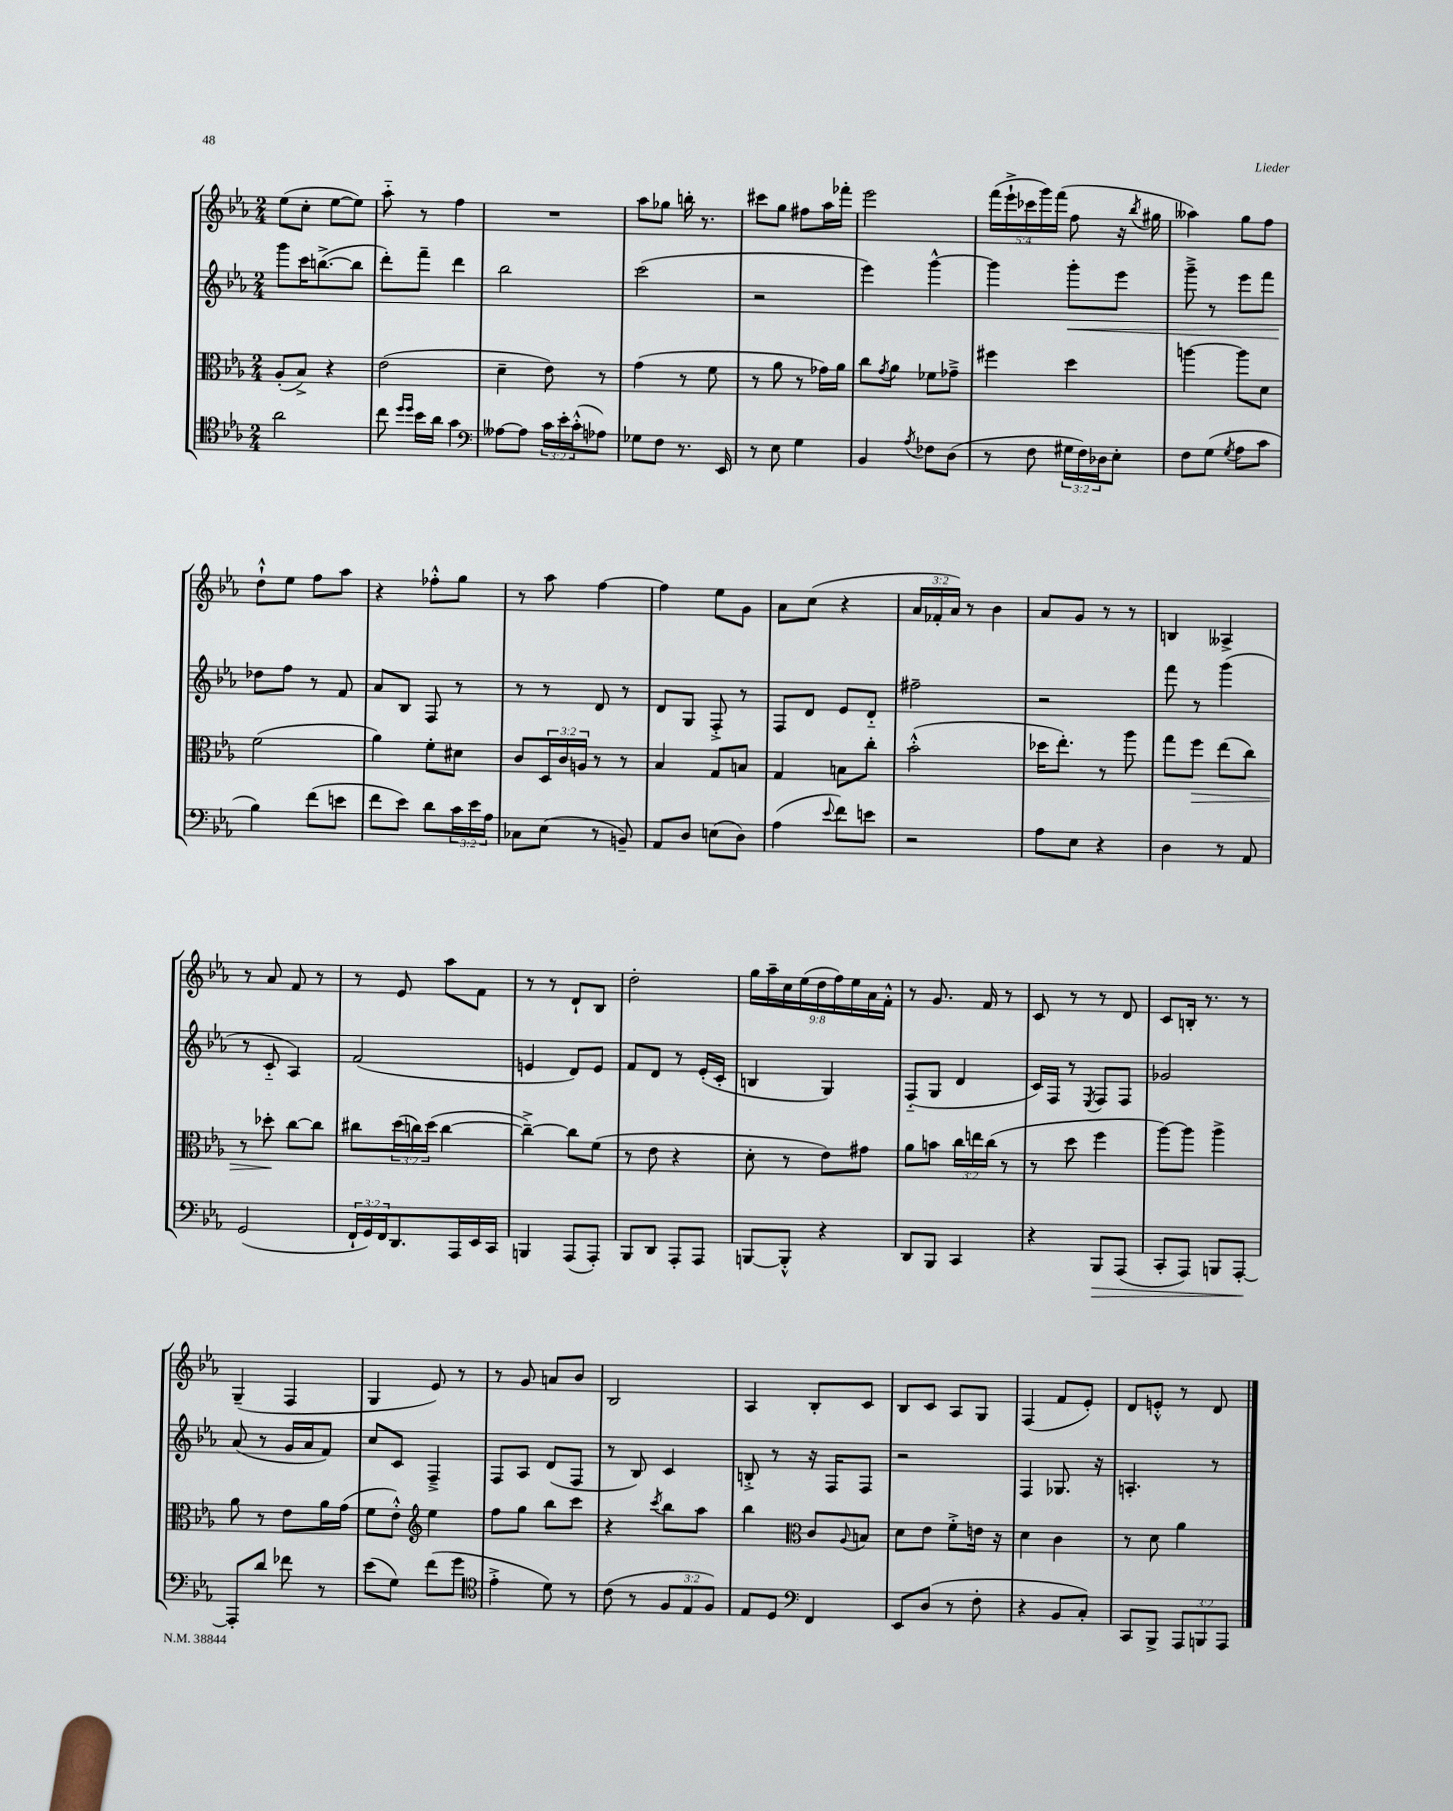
<<
\new StaffGroup <<
\new Staff = "s0" {
    \clef treble \key ees \major \numericTimeSignature \time 2/4 \override Staff.TupletNumber.text = #tuplet-number::calc-fraction-text
    ees''8( c''8-. ees''8~ ees''8) |
    aes''8-_ r8 f''4 |
    R2 |
    aes''8 ges''8 b''16-. r8. |
    cis'''8 g''8 fis''8 aes''16 fes'''16-. |
    ees'''2 |
    \tuplet 5/4 { f'''16( ees'''16-!-> ces'''16 g'''16) f'''16( } f''8 r16 \acciaccatura { bes''8 } gis''16 |
    aeses''4) g''8 f''8 |
    d''8-!-^ ees''8 f''8 aes''8 |
    r4 fes''8-.-^ g''8 |
    r8 aes''8 f''4~ |
    f''4 ees''8 g'8 |
    aes'8 c''8( r4 |
    \tuplet 3/2 { aes'16 fes'16-. aes'16) } r8 bes'4 |
    aes'8 g'8 r8 r8 |
    b4 aeses4-> |
    r8 aes'8 f'8 r8 |
    r8 ees'8 aes''8 f'8 |
    r8 r8 d'8-! bes8 |
    d''2-. |
    \tuplet 9/8 { g''16 aes''16-- c''16 ees''16( d''16 f''16) ees''16 aes'16 f'16-.-^ } |
    r8 g'8. f'16 r8 |
    c'8 r8 r8 d'8 |
    c'8 b16-. r8. r8 |
    g4--( f4 |
    g4 ees'8) r8 |
    r8 g'8 a'8 bes'8 |
    bes2 |
    aes4 bes8-. c'8 |
    bes8 c'8 aes8 g8 |
    f4( f'8 ees'8-.) |
    d'8 e'8-.-^ r8 d'8 \bar "|." |
}
\new Staff = "s1" {
    \clef treble \key ees \major \numericTimeSignature \time 2/4
    g'''8 c'''16 b''8.~->( b''8 |
    d'''8-.) f'''8-- d'''4 |
    bes''2 |
    c'''2( |
    r2 |
    ees'''4) g'''4~-^ |
    g'''4 g'''8-.\< ees'''8 |
    g'''8---> r8 ees'''8 f'''8 |
    des''8\! f''8 r8 f'8 |
    aes'8 bes8 f8 r8 |
    r8 r8 d'8 r8 |
    d'8 g8 f8-.-> r8 |
    f8 d'8 ees'8 d'8-_ |
    fis''2-- |
    r2 |
    f'''8 r8 g'''4( |
    r8 c'8-_ aes4) |
    f'2( |
    e'4 d'8) e'8 |
    f'8 d'8 r8 ees'16-.( c'16-. |
    b4 g4) |
    f8-_( g8 d'4 |
    c'16) f16 r8 \acciaccatura { ees8 } f8 f8 |
    ges'2 |
    aes'8( r8 g'16 aes'16 f'8) |
    c''8 c'8 f4---> |
    f8 aes8 d'8( f8 |
    r8 bes8) c'4 |
    b8-.-> r8 r16 f16 f8 |
    r2 |
    f4 ges8. r16 |
    a4.-. r8 \bar "|." |
}
\new Staff = "s2" {
    \clef alto \key ees \major \numericTimeSignature \time 2/4 \override Staff.TupletNumber.text = #tuplet-number::calc-fraction-text
    aes8-.( bes8->) r4 |
    ees'2( |
    d'4-- ees'8) r8 |
    g'4( r8 f'8 |
    r8 aes'8 r8 ges'16) aes'16 |
    c''8 \acciaccatura { g'8 } aes'8 fes'8 ges'8---> |
    fis''4 d''4 |
    a''4~ a''8 d'8 |
    f'2( |
    aes'4) f'8-. dis'8 |
    c'8 \tuplet 3/2 { d16 c'16 a16 } r8 r8 |
    bes4 g8 b8 |
    g4 b8 c''8-. |
    bes'2-.-^( |
    des''16 ees''8.-.) r8 aes''8 |
    g''8 f''8\> ees''8( c''8) |
    r8 des''8-.\! c''8~ c''8 |
    cis''8 \tuplet 3/2 { d''16( c''16) d''16( } c''4~ |
    c''4~--->) c''8 f'8( |
    r8 ees'8 r4 |
    d'8-. r8 ees'8) gis'8 |
    aes'8 b'8 \tuplet 3/2 { c''16 e''16 c''16( } r8 |
    r8 d''8 f''4 |
    aes''8~) aes''8 aes''4-> |
    aes'8 r8 ees'8 aes'16 g'16( |
    f'8 ees'8-.-^) \clef treble ees''4 |
    f''8 g''8 bes''8 c'''8 |
    r4 \acciaccatura { c'''8 } bes''8 aes''8 |
    bes''4 \clef alto c'8 \appoggiatura { aes8 } b8 |
    d'8 ees'8 f'8-.-> e'16 r16 |
    d'4 c'4 |
    r8 d'8 aes'4 \bar "|." |
}
\new Staff = "s3" {
    \clef tenor \key ees \major \numericTimeSignature \time 2/4 \override Staff.TupletNumber.text = #tuplet-number::calc-fraction-text
    aes'2 |
    c''8 \grace { d''16 d''16 } bes'16 aes'16 g'4 |
    \clef bass aeses8~ aeses8 \tuplet 3/2 { c'16 ees'16-. c'16-.-^( } aes8) |
    ges8 f8 r8. ees,16 |
    r8 ees8 g4 |
    bes,4 \acciaccatura { aes8 } fes8 d8( |
    r8 f8 \tuplet 3/2 { gis16 f16) des16 } ees8-. |
    f8 g8( \acciaccatura { g8 } aes8 c'8 |
    bes4) f'8( e'8 |
    f'8 ees'8) d'8 \tuplet 3/2 { c'16 ees'16 aes16 } |
    ces8 ees8( r8 b,8--) |
    aes,8 d8 e8( d8) |
    aes4( \appoggiatura { ees'8 } f'8) e'8 |
    r2 |
    aes8 ees8 r4 |
    d4 r8 aes,8 |
    g,2( |
    \tuplet 3/2 { f,16-! g,16) f,16 } d,8. aes,,16 ees,16 c,16 |
    b,,4 aes,,8( aes,,8-.) |
    bes,,8 d,8 aes,,8-. aes,,8 |
    b,,8~ b,,8-.-^ r4 |
    d,8 bes,,8 c,4 |
    r4 bes,,8\> aes,,8( |
    c,8-. aes,,8) b,,8 aes,,8~-.\! |
    aes,,8-. d'8 fes'8 r8 |
    ees'8( g8) f'8( g'8 |
    \clef tenor ees'4-.-> d'8) r8 |
    c'8( r8 \tuplet 3/2 { f8 ees8 f8) } |
    ees8 d8 \clef bass f,4 |
    ees,8 d8( r8 f8-. |
    r4 bes,8 c8-.) |
    c,8 bes,,8-> \tuplet 3/2 { aes,,8 b,,8 aes,,8 } \bar "|." |
}
>>
>>
\layout { \context { \Score \remove "Bar_number_engraver" } }
